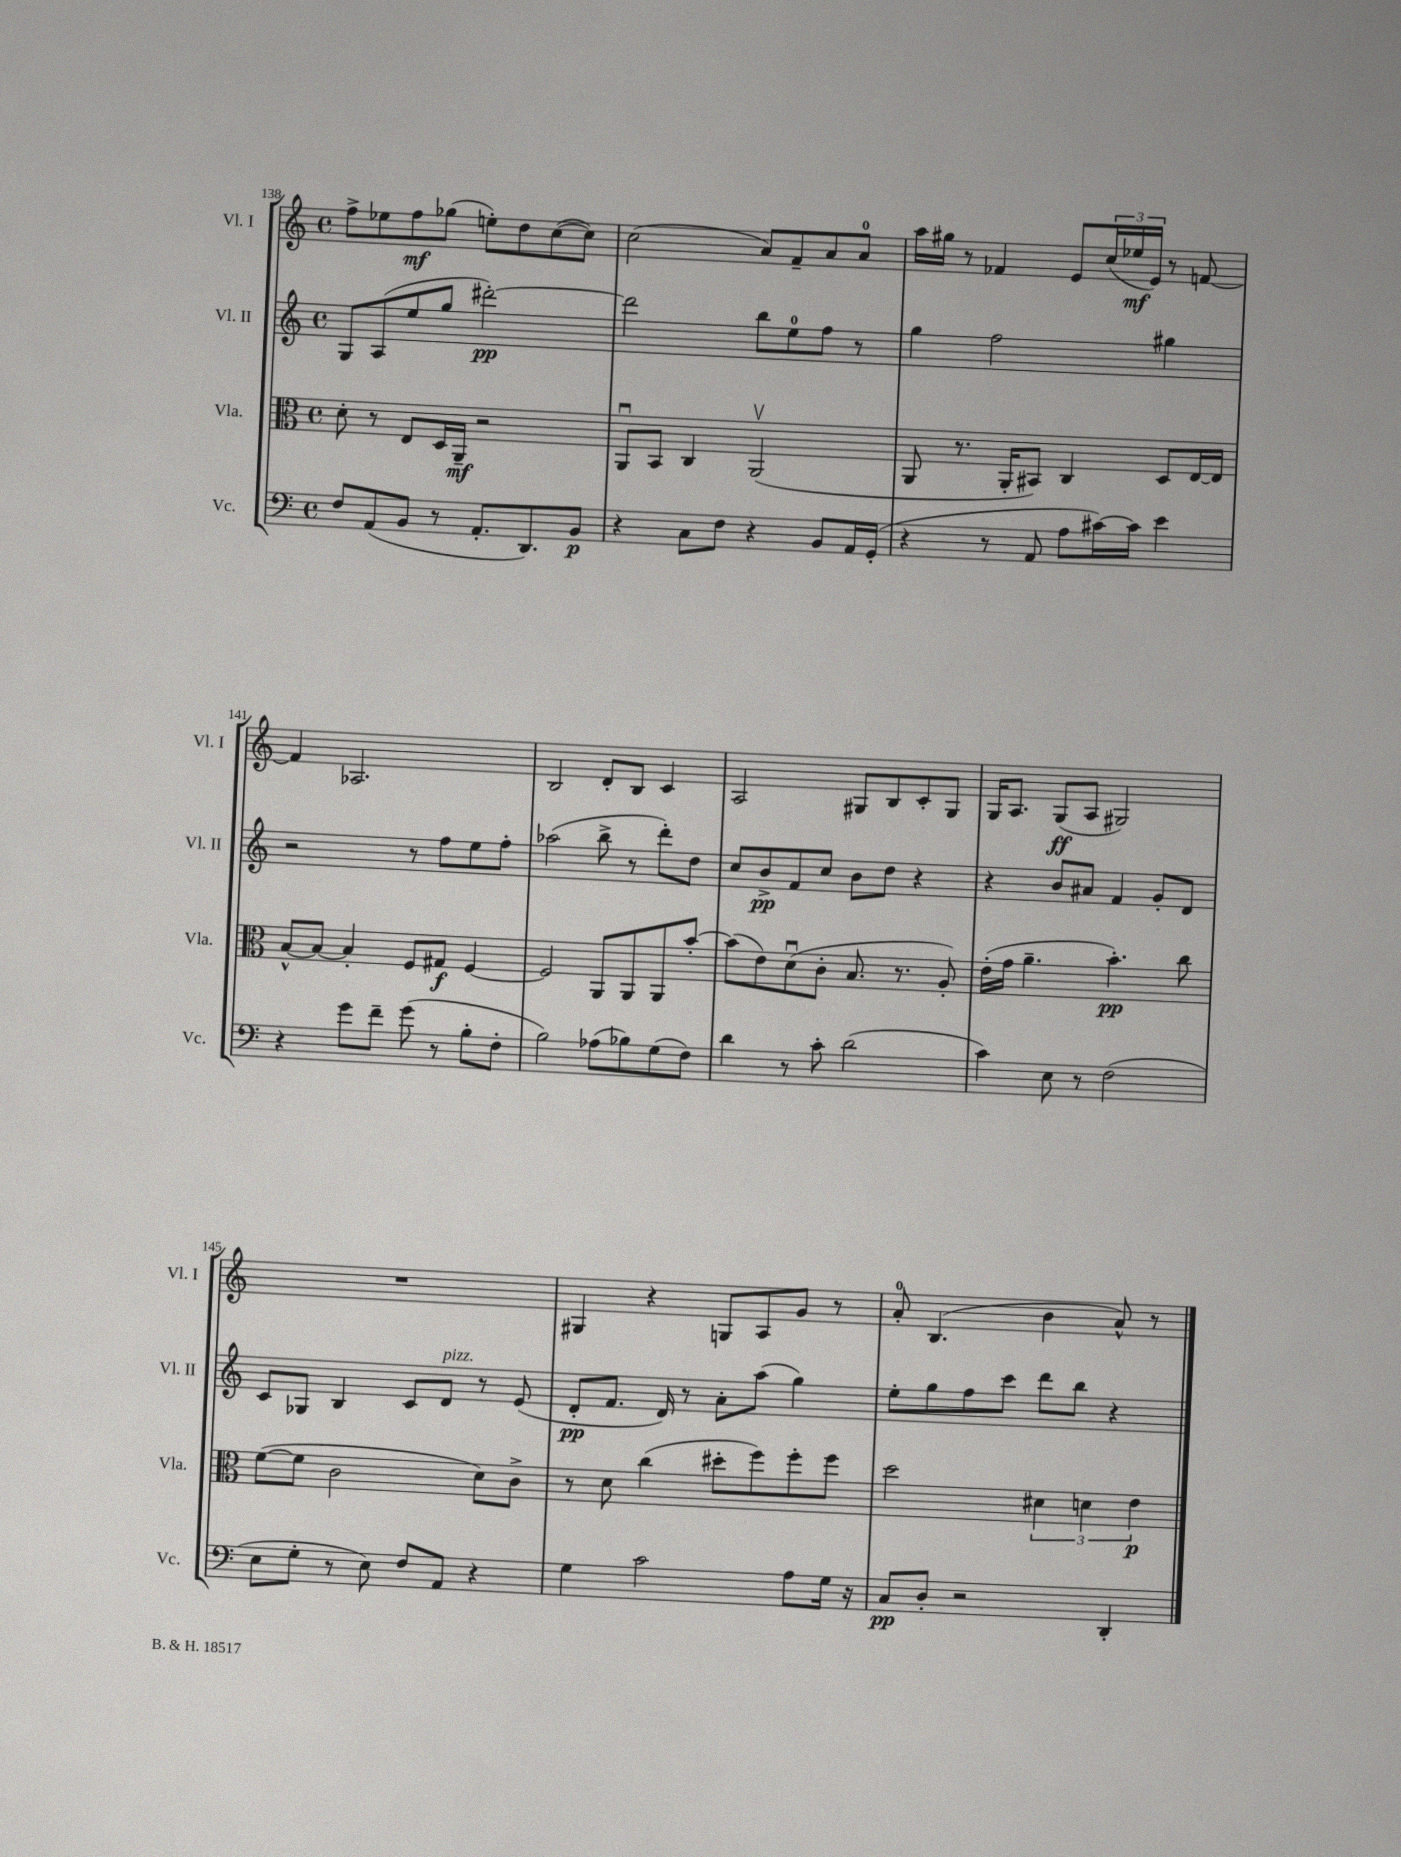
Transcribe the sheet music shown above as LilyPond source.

<<
\new StaffGroup <<
\new Staff = "s0" \with { instrumentName = "Vl. I" shortInstrumentName = "Vl. I" } {
    \clef treble \key c \major \defaultTimeSignature \time 4/4
    f''8-> ees''8 f''8\mf ges''8( e''8-.) d''8 c''8~( c''8) |
    c''2( a'8) f'8-- a'8 a'8-0 |
    a''16 gis''16 r8 fes'4 e'8 \tuplet 3/2 { c''16( ees''16\mf e'16) } r8 f'8~ |
    f'4 aes2. |
    b2 d'8-. b8 c'4 |
    a2 gis8 b8 c'8-. gis8 |
    g16 a8. g8\ff( a8 gis2) |
    R1 |
    gis4 r4 g8 a8 g'8 r8 |
    a'8-0-. b4.( b'4 a'8-^) r8 \bar "|." |
}
\new Staff = "s1" \with { instrumentName = "Vl. II" shortInstrumentName = "Vl. II" } {
    \clef treble \key c \major \defaultTimeSignature \time 4/4
    g8 a8( e''8 g''8 dis'''2~-.\pp) |
    dis'''2 b''8 e''8-0 f''8 r8 |
    g''4 f''2 gis''4 |
    r2 r8 f''8 e''8 f''8-. |
    aes''2( b''8-> r8 d'''8-.) d''8 |
    c''8 b'8->\pp f'8 c''8 b'8 d''8 r4 |
    r4 b'8 ais'8 f'4 g'8-. d'8 |
    c'8 ges8 b4 c'8 d'8^\markup { \italic "pizz." } r8 e'8( |
    d'8-.\pp f'8. d'16) r8 a'8-. a''8( g''4) |
    e''8-. g''8 f''8 c'''8 d'''8 b''8 r4 \bar "|." |
}
\new Staff = "s2" \with { instrumentName = "Vla." shortInstrumentName = "Vla." } {
    \clef alto \key c \major \defaultTimeSignature \time 4/4
    d'8-. r8 e8 d16 a,16--\mf r2 |
    a,8\downbow b,8 c4 a,2\upbow( |
    a,8 r8. a,16-. bis,8) c4 d8 e16~ e16 |
    b8~-^ b8~ b4-. f8 gis8\f f4~ |
    f2 a,8 a,8 a,8 b'8~-. |
    b'8( e'8) d'8\downbow( c'8-. b8. r8. a8-.) |
    e'16-.( g'16 a'4.-- b'4.-.\pp) c''8 |
    f'8~( f'8 c'2 d'8) c'8-> |
    r8 d'8 c''4( dis''8-. f''8) f''8-. f''8 |
    d''2 \tuplet 3/2 { dis'4 d'4 e'4\p } \bar "|." |
}
\new Staff = "s3" \with { instrumentName = "Vc." shortInstrumentName = "Vc." } {
    \clef bass \key c \major \defaultTimeSignature \time 4/4
    f8 a,8( b,8 r8 a,8.-. d,8.) b,8\p |
    r4 c8 f8 r4 b,8 a,16 g,16-.( |
    r4 r8 a,8 a8 cis'16~) cis'16 e'4 |
    r4 g'8 f'8-- g'8( r8 b8-. f8-. |
    b2) aes8( bes8) g8( f8) |
    d'4 r8 c'8-. d'2( |
    c'4) e8 r8 f2( |
    e8 g8-. r8 e8) f8 a,8 r4 |
    g4 c'2 a8 g16 r16 |
    c8\pp d8-. r2 d,4-. \bar "|." |
}
>>
>>
\layout { \context { \Score currentBarNumber = #138 } }
